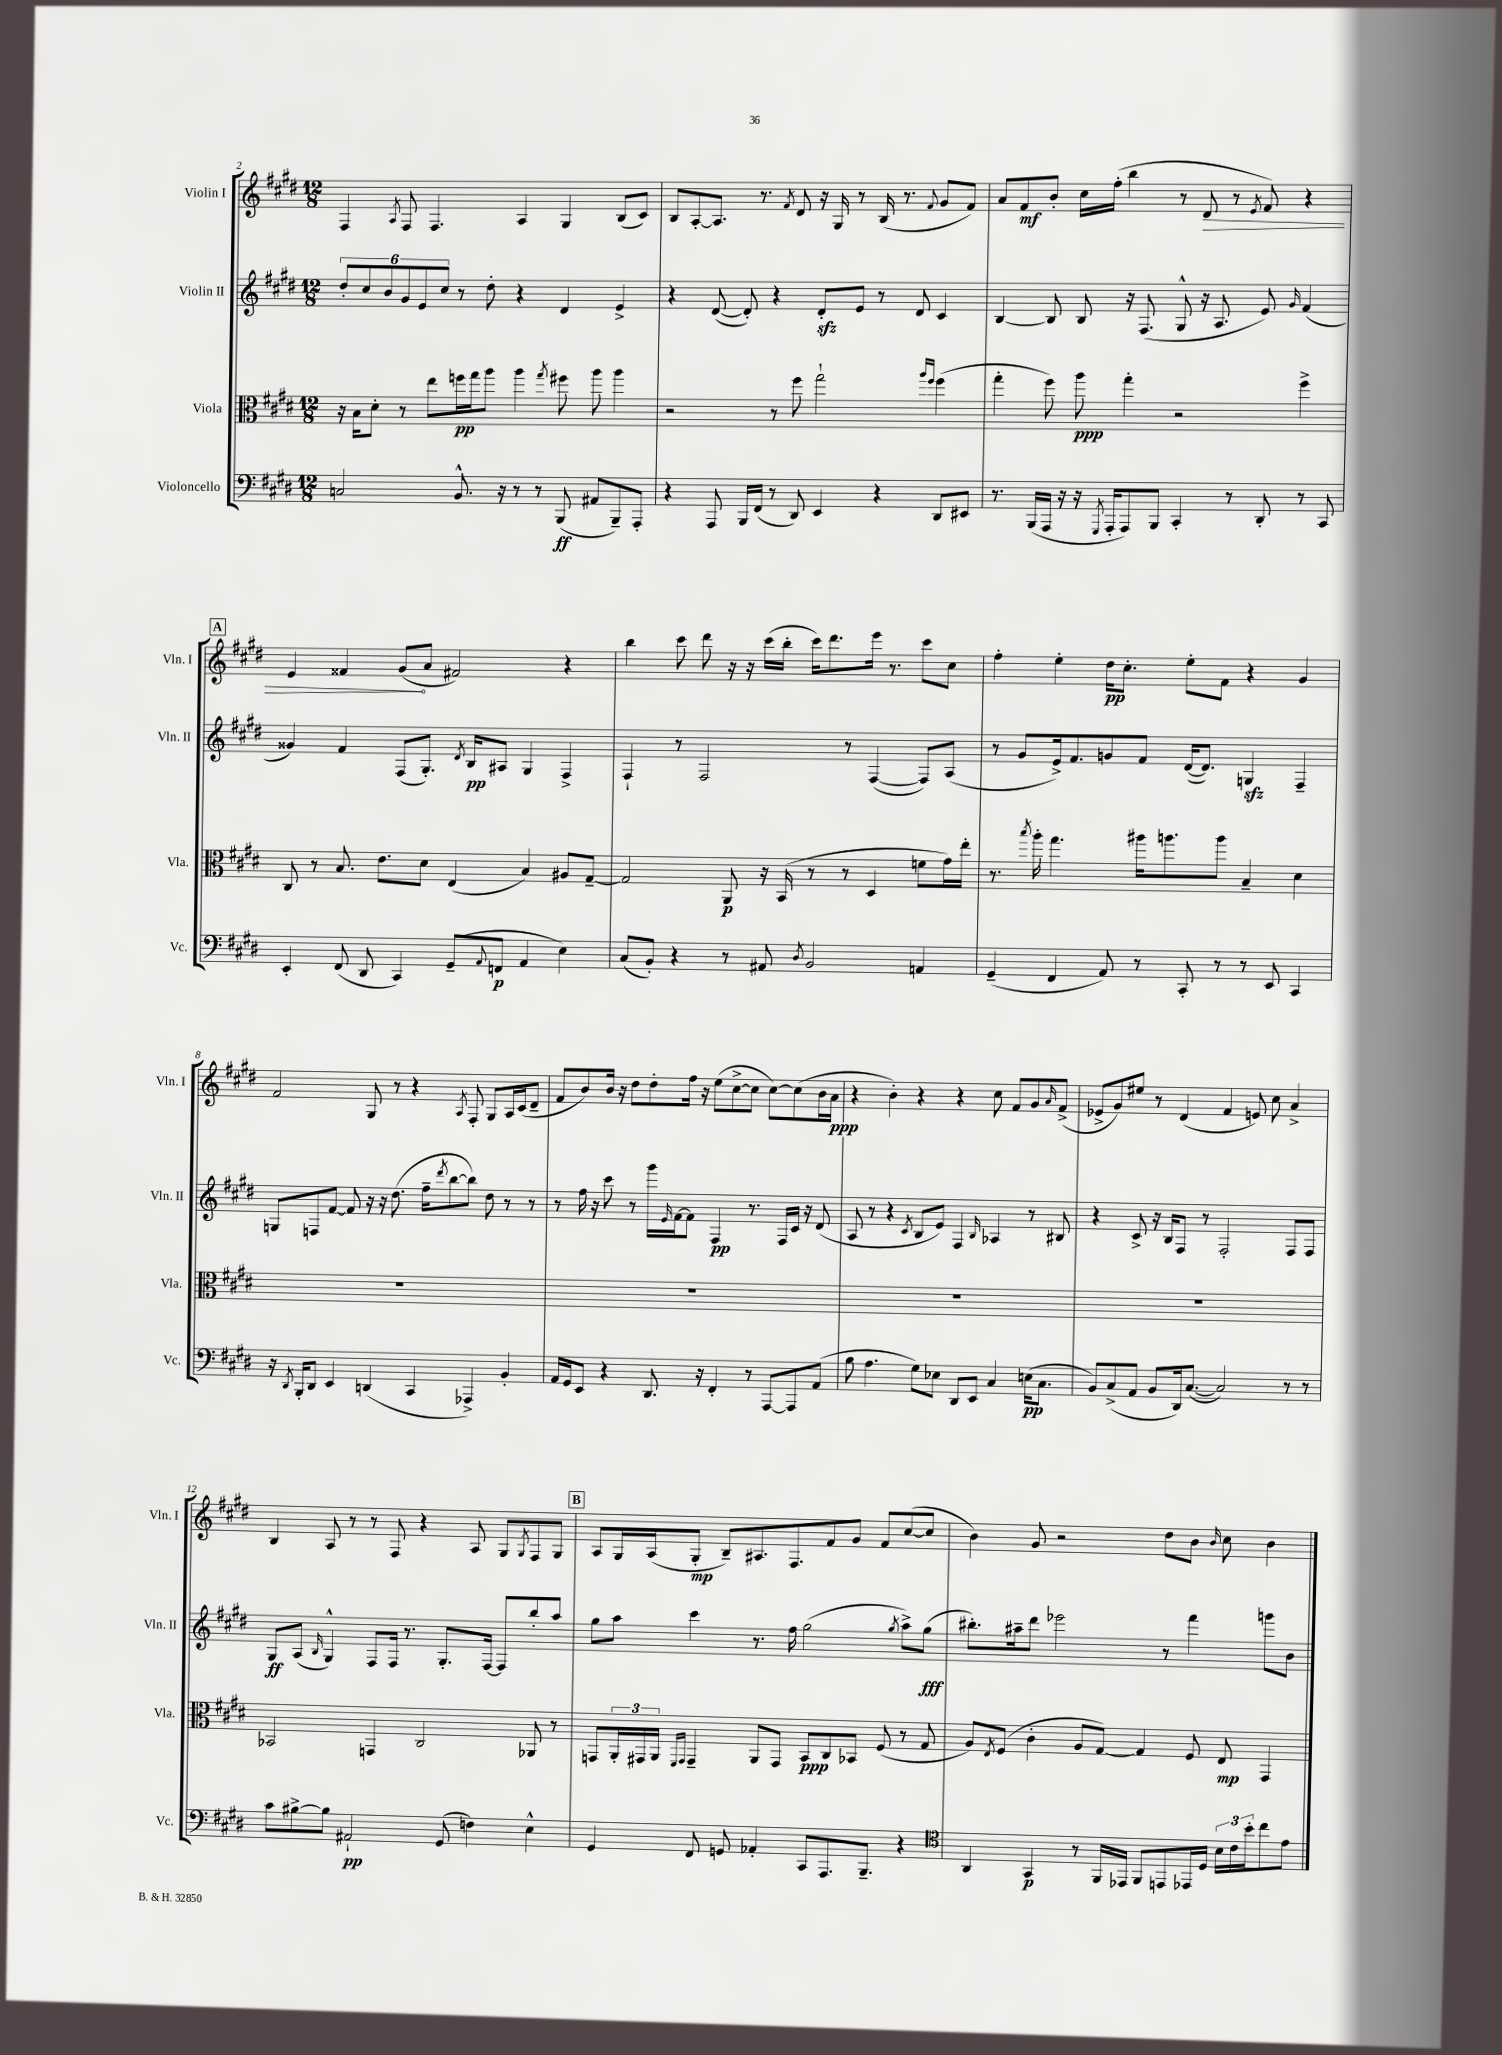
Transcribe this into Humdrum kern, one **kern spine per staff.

**kern	**kern	**kern	**kern
*staff4	*staff3	*staff2	*staff1
*clefF4	*clefC3	*clefG2	*clefG2
*k[f#c#g#d#]	*k[f#c#g#d#]	*k[f#c#g#d#]	*k[f#c#g#d#]
*M12/8	*M12/8	*M12/8	*M12/8
2C/	16r	12dd#'/L	4F#/
.	16B\LK	.	.
.	.	12cc#/	.
.	8d#'\J	.	.
.	.	12b/	.
.	.	.	8qA/
.	8r	12g#/	8F#/
.	.	12e/	.
.	8ee\L	.	4.F#/
.	.	12cc#/J	.
8.BB^^/	16ff\L	8r	.
.	16gg#\J	.	.
.	8aa\J	8dd#'\	.
16r	.	.	.
8r	4aa\	4r	4A/
8r	.	.	.
.	8qgg#/	.	.
(8BBB/	8ff#\	4d#/	4G#/
8AA#/L	8aa\	.	.
8BBB~/)	4aa\	4e^/	(8B/L
8AAA'/J	.	.	8c#/J)
=	=	=	=
4r	2r	4r	8B/L
.	.	.	[8A'/
8AAA/	.	([8d#/	8.A/]J
16BBB/LL	.	8d#'/])	.
(16FF#/JJ	.	.	8.r
8r	8r	4r	.
.	.	.	8qf#/
8DD#/)	8ff#\	.	8d#/
4EE/	2gg#`\	8d#'/L	16r
.	.	.	16G#/
.	.	8e/J	8r
4r	.	8r	(16B/
.	.	.	8.r
.	.	8d#/	.
.	16qqaa/LL	.	.
.	16qqff#/JJ	.	8qqf#/
8DD#/L	(4ff#\	4c#/	8g#/L
8EE#/J	.	.	8f#/J)
=	=	=	=
8.r	4gg#'\	[4B/	8a/L
.	.	.	8f#/
(16BBB/LL	.	.	.
16AAA/JJ	8ff#\)	8B/]	8b'/J
16r	.	.	.
16r	8aa\	8B/	16cc#\LL
8qGGG#/	.	.	.
16AAA'/LK	.	.	(16ff#'\JJ
8AAA/)	4gg#'\	16r	4bb\
.	.	(8.F#/	.
8BBB/J	.	.	.
4CC#'/	2r	8G#^^/	8r
.	.	16r	8d#/
.	.	8.A/	.
8r	.	.	8r
.	.	.	8qe/
8DD#'/	.	8e/)	8f#/)
.	.	16qqg#/	.
8r	4ff#^\	(4f#/	4r
8CC#/	.	.	.
=	=	=	=
4EE'/	8C#/	4g##/)	4e/
.	8r	.	.
(8FF#/	8.B/	4f#/	4f##/
8DD#/	.	.	.
.	8.e\L	.	.
4CC#/)	.	(8F#/L	(8g#/L
.	8d#\J	8.G#'/J)	8a/J
(8GG#~/L	(4E/	.	2f#/)
.	.	8qd#/	.
.	.	16B/LK	.
8qqAA/	.	.	.
8FF/J	.	8A#/J	.
4AA/	4B/)	4G#/	.
4E\)	8A#/L	4F#^/	4r
.	[8G#~/J	.	.
=	=	=	=
(8C#/L	2G#/]	4F#`/	4bb\
8BB'/J)	.	.	.
4r	.	8r	8ccc#\
.	.	2F#/	8ddd#\
8r	8AA/	.	16r
.	.	.	16r
8AA#/	16r	.	(16ccc#\LL
.	(16BB/	.	16bb'\JJ
8qD#/	.	.	.
2BB/	8r	.	16ccc#\LK)
.	.	.	8.ddd#\
.	8r	8r	.
.	4D#/	([4F#/	16eee\Jk
.	.	.	8.r
4AA/	8f\L	8F#/]L)	8ccc#\L
.	16g#\L)	(8A/J	8cc#\J
.	16ee'\JJ	.	.
=	=	=	=
(4GG#~/	8.r	8r	4ff#'\
.	.	8g#/L	.
.	8qbb/	.	.
.	16aa'\	.	.
4FF#/	4.gg#\	16e^/k)	4ee'\
.	.	8.f#/	.
8AA/)	.	8g/	16dd#\LK
.	.	.	8.cc#'\J
8r	16aa#\LK	8f#/J	.
.	8.aa\	.	.
8CC#'/	.	([16d#/LK	8ee'\L
.	.	8.d#/]J)	.
8r	8aa\J	.	8f#\J
8r	4B~/	4G/	4r
8EE/	.	.	.
4CC#/	4d#\	4F#~/	4g#/
=	=	=	=
16r	1.r	8G/L	2f#/
8qDD#/	.	.	.
16BBB'/LK	.	.	.
8DD#/J	.	8F/	.
4EE/	.	[8f#/J	.
.	.	8f#/]	.
(4DD/	.	16r	8G#/
.	.	16r	.
.	.	(8.dd#\	8r
4CC#/	.	.	4r
.	.	16ff#~\LK	.
.	.	8qddd#/	.
.	.	[8bb\	.
.	.	.	8qA/
4AAA-^/)	.	8bb\]J)	8F#'/
.	.	8dd#\	8G#/L
4BB'/	.	8r	16A/L
.	.	.	(16c#/J
.	.	8r	8d#~/J
=	=	=	=
16AA/LL	1.r	8r	8f#/L
16GG#/J	.	.	.
8EE/J	.	16ff#\	8b/)
.	.	16r	.
4r	.	8ccc#\	16b/Jk
.	.	.	16r
.	.	8r	8dd#\L
8.DD#/	.	16ggg#\LL	8dd#'\
.	.	16qqe/	.
.	.	[16f#\J	.
.	.	8f#\]J	16ff#\Jk
16r	.	.	16r
4FF#'/	.	4F#/	(8ee\L
.	.	.	[8cc#^\
8r	.	8.r	8cc#\]J
[8AAA/L	.	.	[8cc#\L)
.	.	16F#/LL	.
8AAA/]	.	16c#/JJ	(8cc#\]
.	.	16r	.
(8AA/J	.	(8d#/	16b\L
.	.	.	16a\JJ
=	=	=	=
8B\	1.r	8A/	4r
4.A\	.	8r	.
.	.	4r	4b'\)
.	.	8qc#/	.
8G#\L)	.	8B/L	4r
8E-\J	.	8e/J)	.
8DD#/L	.	4F#/	4r
8EE/J	.	.	.
.	.	16qqB/	.
4C#/	.	4A-/	8cc#\
.	.	.	8f#/L
(16E\LK	.	8r	8g#/
8.C#\J	.	.	.
.	.	.	16qqa/
.	.	8B#/	(8f#^/J
=	=	=	=
8BB/L)	1.r	4r	8e-^/L
(8C#^/	.	.	8g#/)
8AA/J	.	8c#^/	8ee#/J
8BB/L	.	16r	8r
.	.	16B/LK	.
16DD#/k)	.	8F#/J	(4d#/
([8.C#/J	.	.	.
.	.	8r	.
2C#/])	.	2F#'/	4f#/
.	.	.	8e/)
.	.	.	8cc#\
8r	.	8F#/L	4a^/
8r	.	8F#/J	.
=	=	=	=
8c#\L	2BB-/	8G#/L	4B/
[8B#^\	.	(8A/J	.
.	.	16qqB/	.
8B#\]J	.	4G#^^/)	8A/
2AA#`/	.	.	8r
.	4GG/	8F#/L	8r
.	.	16F#/Jk	8F#/
.	.	8.r	.
.	2C#/	.	4r
(8GG#/	.	8.G#'/L	.
4F\)	.	.	8A/
.	.	[16F#/Jk	.
.	.	8F#/]L	8G#/L
.	.	.	8qG#/
4E^^\	8AA-/	8bb'/	8F#/
.	8r	8aa/J	8G#/J
=	=	=	=
4GG#/	8GG/L	8gg#\L	8A/L
.	24AA'/L	8aa\J	16G#/L
.	24GG#/	.	.
.	.	.	(16A/J
.	24AA/JJ	.	.
.	16qqFF#/LL	.	.
.	16qqGG#/JJ	.	.
8FF#/	4GG#~/	4ccc#\	8G#'/J
8GG/	.	.	8B~/L)
4AA-'/	8AA/L	8.r	8.A#/
.	8GG#/J	.	.
.	.	16ff#\	8.F#/
8CC#/L	8BB/L	(2gg#\	.
8.AAA/	8C#/	.	8f#/
.	8BB-/J	.	8g#/J
8.BBB~/J	.	.	.
.	(8F#/	.	8f#/L
.	.	8qgg#/	.
4r	8r	8aa^\L)	([8cc#/
.	8G#/	(8gg#\J	8cc#/]J
=	=	=	=
*clefC4	*	*	*
4AA/	8A/L)	8.bb#'\L)	4b\)
.	8qE/	.	.
.	(8F#/J	.	.
.	.	16aa#~\k	.
4GG#/	4c#'\	8ddd#\J	8g#/
.	.	2eee-\	2r
8r	8A/L	.	.
16FF#/LL	[8G#/J)	.	.
16EE-/JJ	.	.	.
8FF#/L	4G#/]	.	.
8EE/	.	8r	8dd#\L
16EE-/L	8F#/	4fff#\	8b\J
16D#/JJ	.	.	.
.	.	.	16qqb/
24B\LL	8E/	.	8cc#\
24c#\	.	.	.
24b'\J	.	.	.
8cc#\	4GG#/	8ggg\L	4b\
8e\J	.	8b\J	.
==	==	==	==
*-	*-	*-	*-
